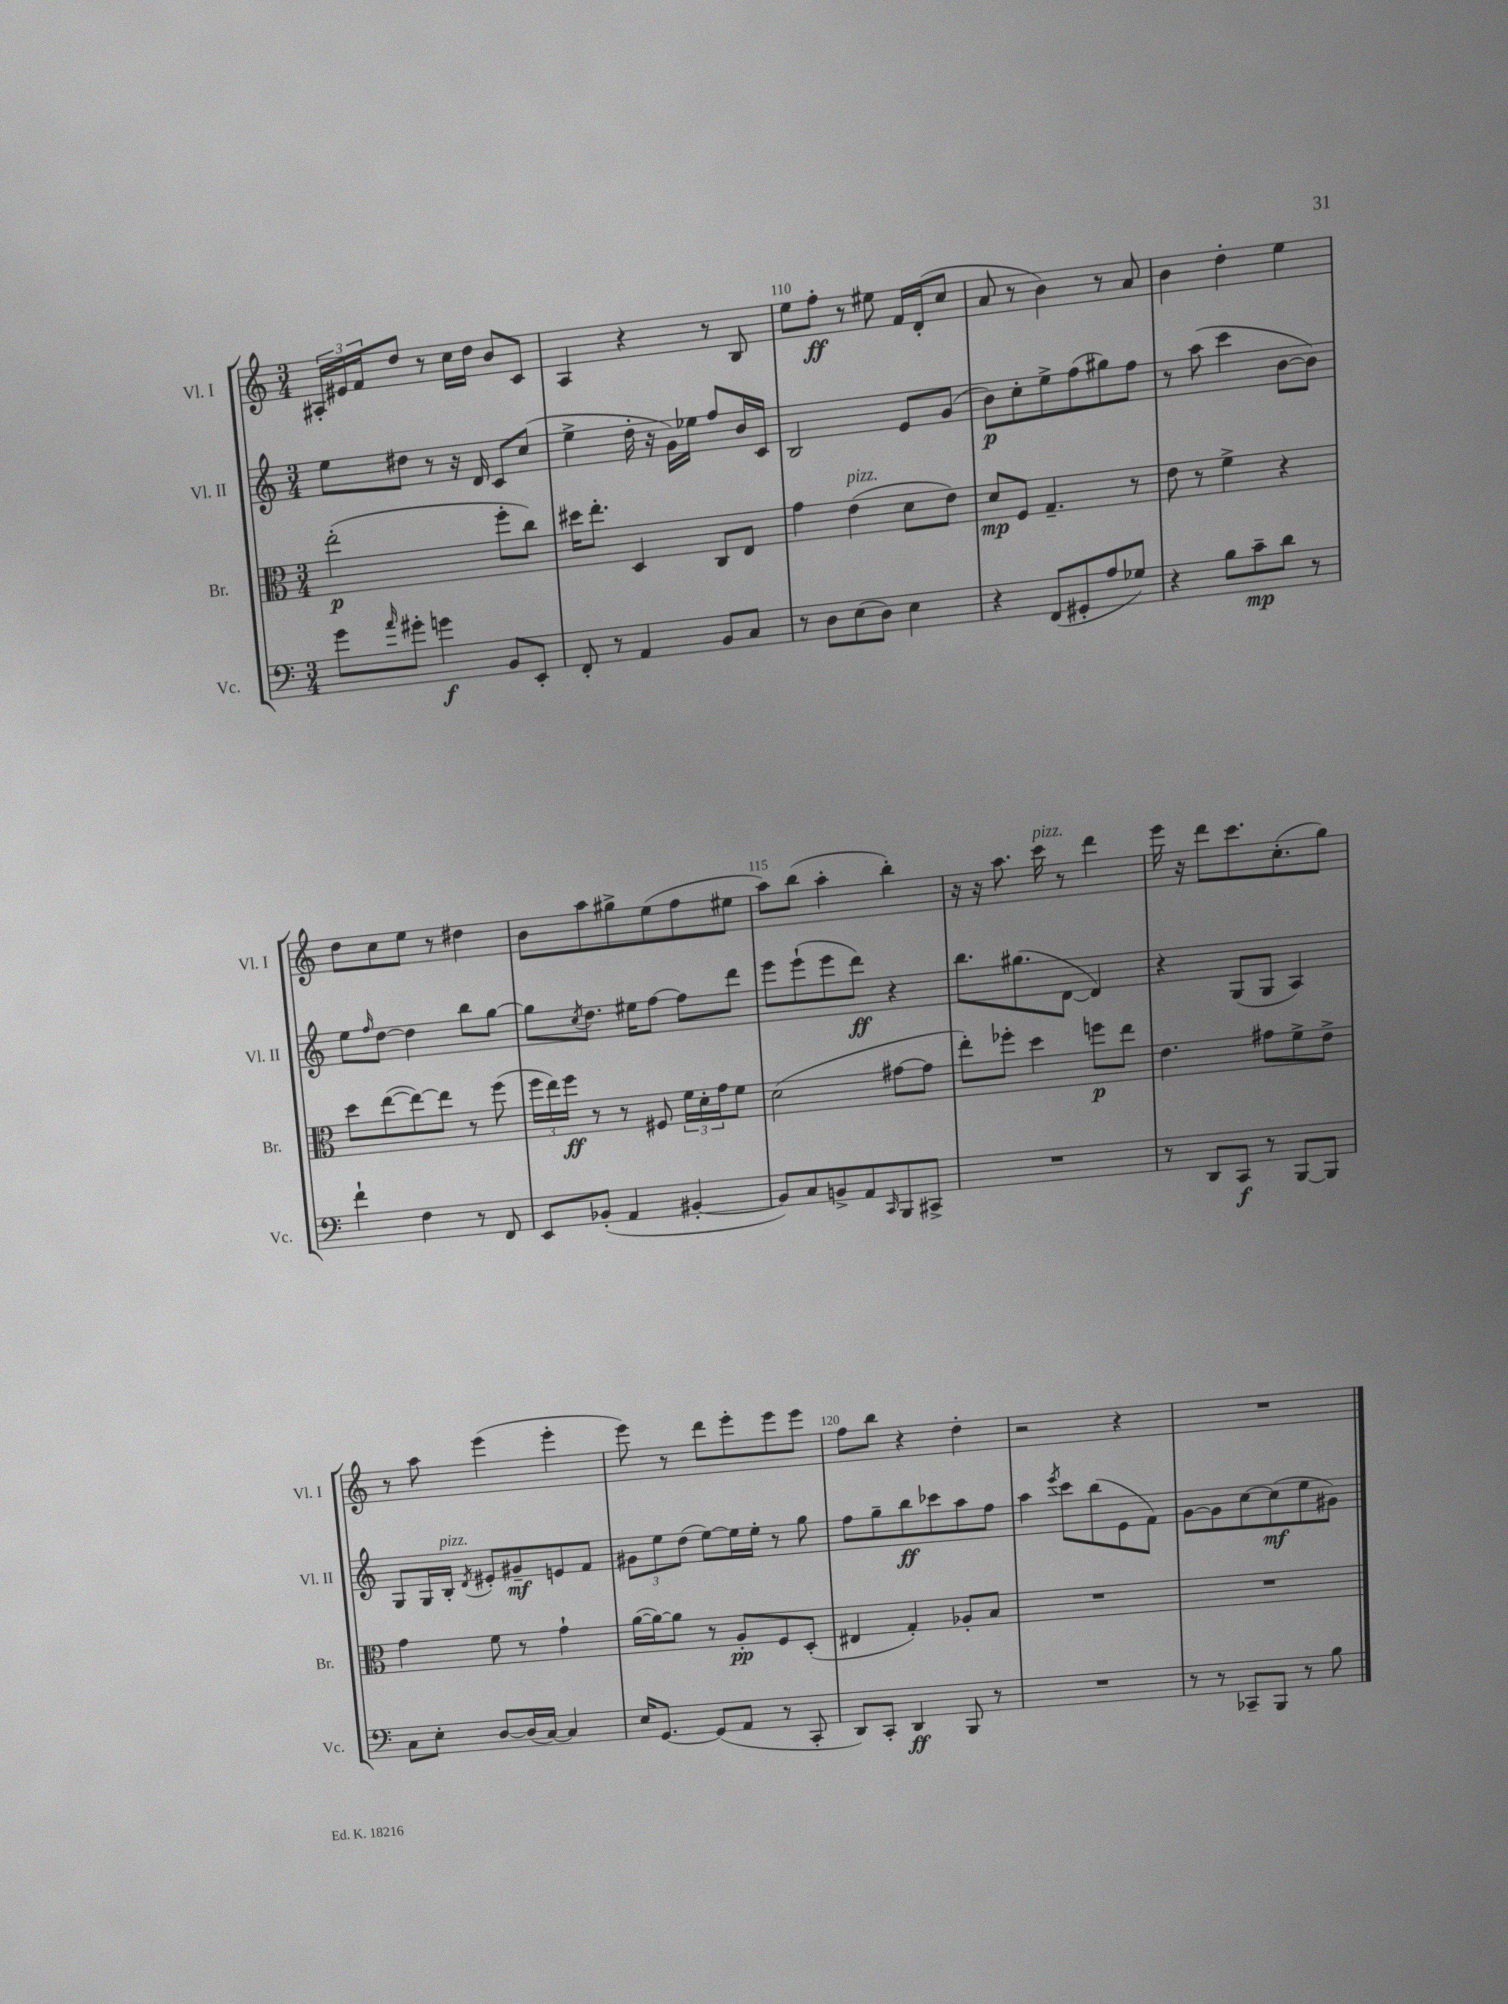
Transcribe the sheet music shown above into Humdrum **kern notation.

**kern	**kern	**kern	**kern
*staff4	*staff3	*staff2	*staff1
*clefF4	*clefC3	*clefG2	*clefG2
*k[]	*k[]	*k[]	*k[]
*M3/4	*M3/4	*M3/4	*M3/4
8g	(2ee'	8ee	24A#'
.	.	.	24e#
.	.	.	24f
16qqa	.	.	.
8g#'	.	8dd#	8dd
4g	.	8r	8r
.	.	16r	16cc
.	.	16d	16dd
8BB	8ff'	8c	8b
8EE'	8cc)	(8cc	8c
=	=	=	=
8FF'	16dd#	4ee^	4A
.	8.ee'	.	.
8r	.	.	.
4AA	4D	16dd'	4r
.	.	16r	.
.	.	16g)	.
.	.	16ee-	.
8BB	8C	8ff	8r
8C	8E	16b	8B
.	.	16c	.
=	=	=	=
8r	4g	2B	8ee
8D	.	.	8ff'
(8E	(4e	.	8r
8D)	.	.	8ee#
4E	8d	8e	16f
.	.	.	(16d'
.	8e)	(8g	8cc
=	=	=	=
4r	8d	8b)	8a
.	8F	8cc'	8r
(8FF	4.G~	8ee^	4b)
8GG#'	.	(8ff	.
8A	.	8gg#)	8r
8G-)	8r	8ff	8a
=	=	=	=
4r	8e	8r	4b
.	8r	(8aa	.
8B	4f^	4ccc	4dd'
8c~	.	.	.
8d	4r	[8b	4ee
8r	.	8b])	.
=	=	=	=
4f`	8dd	8ee	8dd
.	.	16qqff	.
.	([8ee	[8dd	8cc
4F	8ee_)	4dd]	8ee
.	8ee]	.	8r
8r	8r	8bb	4dd#
8FF	(8ff	[8gg	.
=	=	=	=
8EE	24ff	8gg]	8b
.	24ee)	.	.
.	24ff	.	.
.	.	8qcc	.
(8BB-'	8r	8.dd	8aa
4AA	8r	.	8gg#^
.	.	16ee#	.
.	8F#	[8ff	(8ee
[4BB#'	24f	8ff]	8ff
.	24d'	.	.
.	24g	.	.
.	8f	8ddd	8ee#
=	=	=	=
8BB#])	(2d	8eee	8aa)
8C	.	(8eee`	(8bb
8BB^	.	8eee	4aa'
8AA	.	8ddd)	.
16qqCC	.	.	.
8BBB	[8g#	4r	4bb')
8CC#^	8g#]	.	.
=	=	=	=
2.r	8ee')	8.bb	16r
.	.	.	16r
.	8ff-'	.	8.aa
.	.	(8.gg#	.
.	4dd	.	.
.	.	.	16ccc
.	.	[8d	8r
.	8ff	4d])	4ddd
.	8ee	.	.
=	=	=	=
8r	4.e	4r	16eee
.	.	.	16r
8DD	.	.	8ddd
8CC	.	(8G	8.ccc
8r	8g#	8G	.
.	.	.	(8.cc'
[8BBB	8f^	4A)	.
8BBB]	8e^	.	8gg)
=	=	=	=
8C	4g	8G	8r
8E'	.	16G	8aa
.	.	16B'	.
.	.	8qd	.
[8D	8f	8e#'	(4eee
(16D]	8r	8g#~	.
[16C)	.	.	.
4C]	4g`	8e	4eee'
.	.	8f	.
=	=	=	=
16E	([16a	12g#	8eee)
[8.GG	16a_)	.	.
.	.	12ee	.
.	8a]	.	8r
.	.	(12dd	.
(8GG]	8r	[8ee)	8ddd
8AA	8A'	16ee]	8eee'
.	.	16ee'	.
8r	8F	8r	8eee
8CC'	(8D'	8gg	8eee
=	=	=	=
8DD)	4E#	8ff	8ff
8CC'	.	8gg~	8bb
4DD	4G')	8bb	4r
.	.	8ccc-	.
8BBB	8A-'	8aa	4dd'
8r	8B	8ff	.
=	=	=	=
2.r	2.r	4aa	2r
.	.	8qeee	.
.	.	8ccc	.
.	.	(8bb	.
.	.	8e	4r
.	.	8f)	.
=	=	=	=
8r	2.r	[8g	2.r
8r	.	8g]	.
8CC-~	.	[8cc	.
8BBB	.	(8cc]	.
8r	.	8ee	.
8B	.	8g#)	.
==	==	==	==
*-	*-	*-	*-
